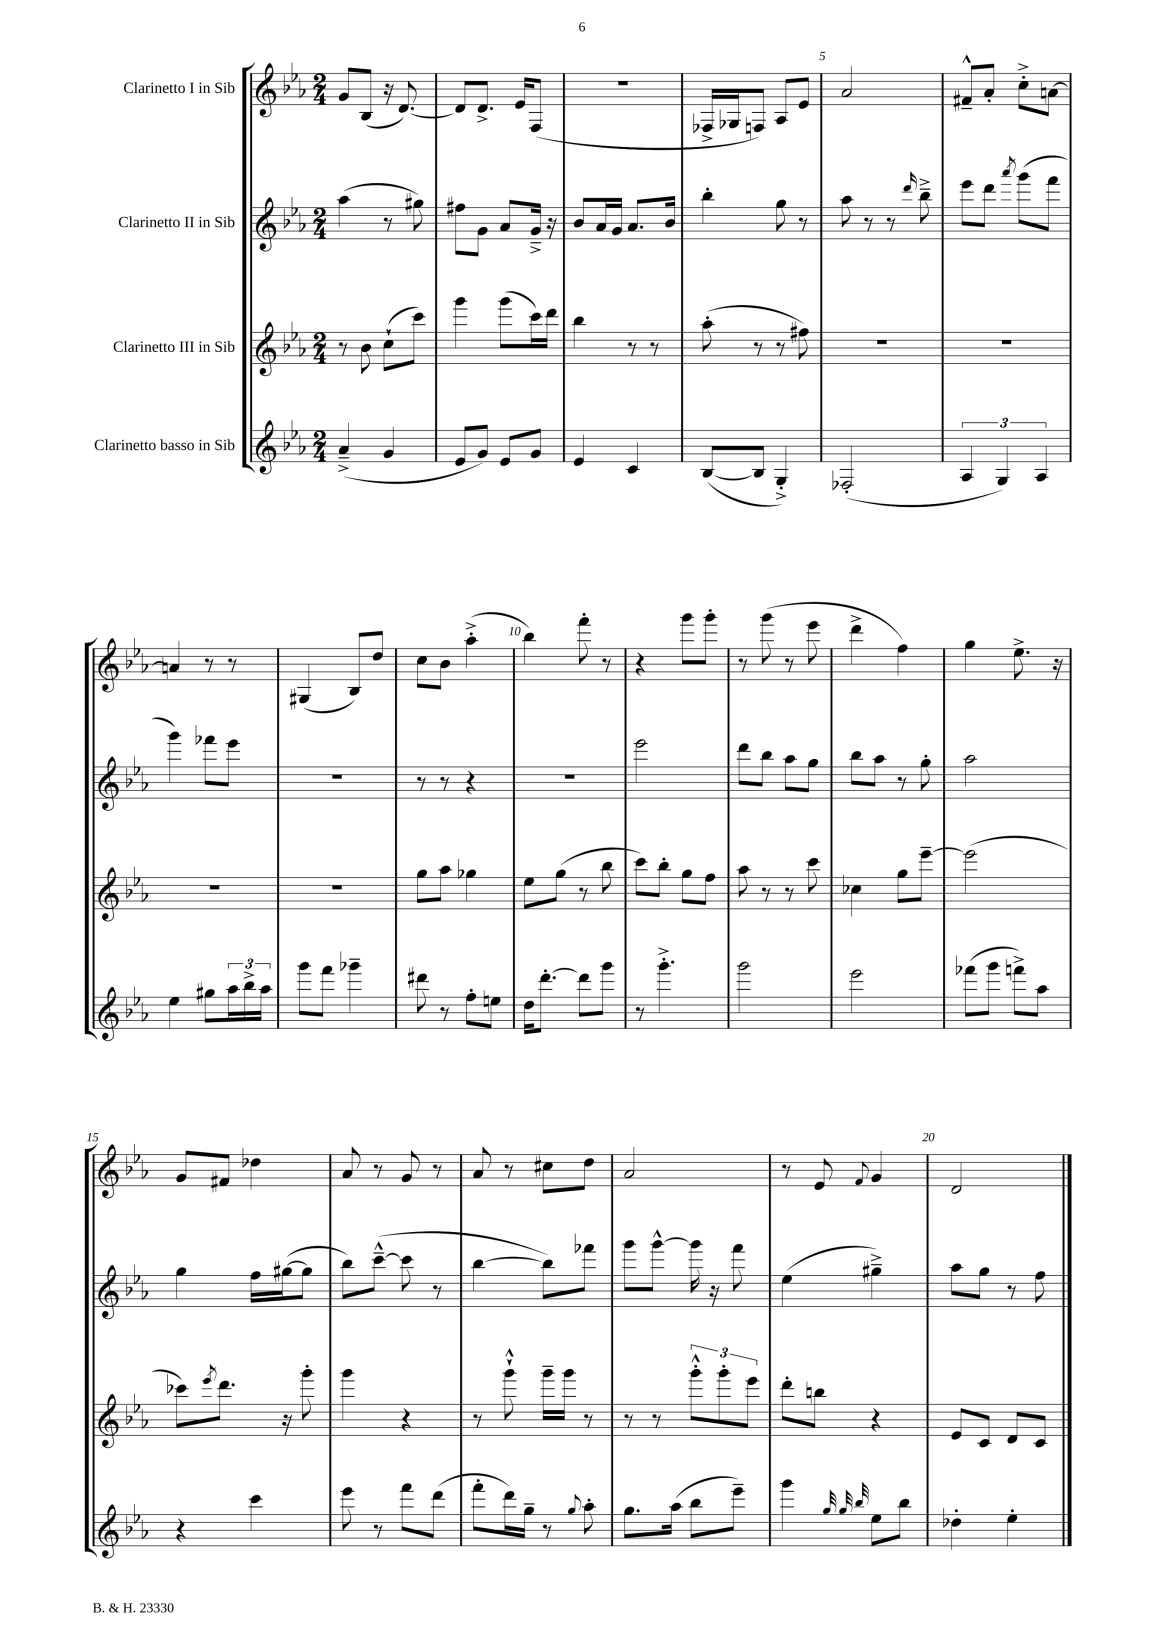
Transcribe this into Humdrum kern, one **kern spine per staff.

**kern	**kern	**kern	**kern
*staff4	*staff3	*staff2	*staff1
*clefG2	*clefG2	*clefG2	*clefG2
*k[b-e-a-]	*k[b-e-a-]	*k[b-e-a-]	*k[b-e-a-]
*M2/4	*M2/4	*M2/4	*M2/4
(4a-~^	8r	(4aa-	8g
.	8b-	.	(8B-
4g	(8cc`	8r	16r
.	.	.	[8.d)
.	8ccc)	8gg#)	.
=	=	=	=
8e-	4ggg	8ff#	8d]
8g)	.	8g	8.d^
8e-	(8ggg	8a-	.
.	.	.	16e-
8g	16ccc)	16g~^	(8F
.	16ddd	16r	.
=	=	=	=
4e-	4bb-	8b-	2r
.	.	16a-	.
.	.	16g	.
4c	8r	8.a-	.
.	8r	.	.
.	.	16b-	.
=	=	=	=
([8B-	(8aa-'	4bb-'	16F-^
.	.	.	16G-
8B-]	8r	.	8F)
4G'^)	8r	8gg	8A-
.	8ff#)	8r	8e-
=	=	=	=
(2F-'	2r	8aa-	2a-
.	.	8r	.
.	.	8r	.
.	.	16qqddd	.
.	.	8bb-~^	.
=	=	=	=
6A-	2r	8eee-	8f#~^^
.	.	8ddd	8a-'
6G)	.	.	.
.	.	8qaaa-	.
.	.	(8ggg	8cc'^
6A-	.	.	.
.	.	8fff	[8a
=	=	=	=
4ee-	2r	4ggg)	4a]
8gg#	.	8fff-	8r
24aa-	.	8eee-	8r
24bb-^	.	.	.
24aa-	.	.	.
=	=	=	=
8ggg	2r	2r	(4G#
8fff	.	.	.
4ggg-~	.	.	8B-)
.	.	.	8dd
=	=	=	=
8ddd#	8gg	8r	8cc
8r	8aa-	8r	8b-
8ff'	4gg-	4r	(4aa-'^
8ee	.	.	.
=	=	=	=
16dd	8ee-	2r	4bb-)
[8.ddd'	.	.	.
.	(8gg	.	.
8ddd]	8r	.	8fff'
8ggg	8bb-	.	8r
=	=	=	=
8r	8ccc)	2eee-	4r
4.ggg'^	8bb-'	.	.
.	8gg	.	8ggg
.	8ff	.	8ggg'
=	=	=	=
2ggg	8aa-	8ddd	8r
.	8r	8bb-	(8ggg
.	8r	8aa-	8r
.	8ccc	8gg	8eee-
=	=	=	=
2eee-	4cc-	8bb-	4ddd^
.	.	8aa-	.
.	8gg	8r	4ff)
.	[8eee-~	8gg'	.
=	=	=	=
(8fff-	(2eee-]	2aa-	4gg
8ggg	.	.	.
8fff^)	.	.	8.ee-^
8aa-	.	.	.
.	.	.	16r
=	=	=	=
4r	8ccc-)	4gg	8g
.	8qeee-	.	.
.	8.ddd	.	8f#
4ccc	.	16ff	4dd-
.	16r	([16gg#	.
.	8ggg'	8gg#]	.
=	=	=	=
8eee-	4ggg	8bb-)	8a-
8r	.	([8ccc~^^	8r
8fff	4r	8ccc]	8g
(8ddd	.	8r	8r
=	=	=	=
8fff'	8r	[4bb-	8a-
16ddd)	8ggg`^^	.	8r
16gg~	.	.	.
8r	16ggg~	8bb-])	8cc#
.	16ggg	.	.
8qqgg	.	.	.
8aa-'	8r	8fff-	8dd
=	=	=	=
8.gg	8r	8ggg	2a-
.	8r	[8ggg^^	.
(16aa-	.	.	.
8bb-	12ggg'^^	16ggg]	.
.	.	16r	.
.	12ggg'	.	.
8eee-~)	.	8fff	.
.	12eee-	.	.
=	=	=	=
4ggg	8ddd'	(4ee-	8r
.	8bb	.	8e-
32qqgg	.	.	.
32qqgg	.	.	.
32qqbb-	.	.	8qqf
8ee-	4r	4gg#~^)	4g
8bb-	.	.	.
=	=	=	=
4dd-'	8e-	8aa-	2d
.	8c	8gg	.
4ee-'	8d	8r	.
.	8c	8ff	.
==	==	==	==
*-	*-	*-	*-
